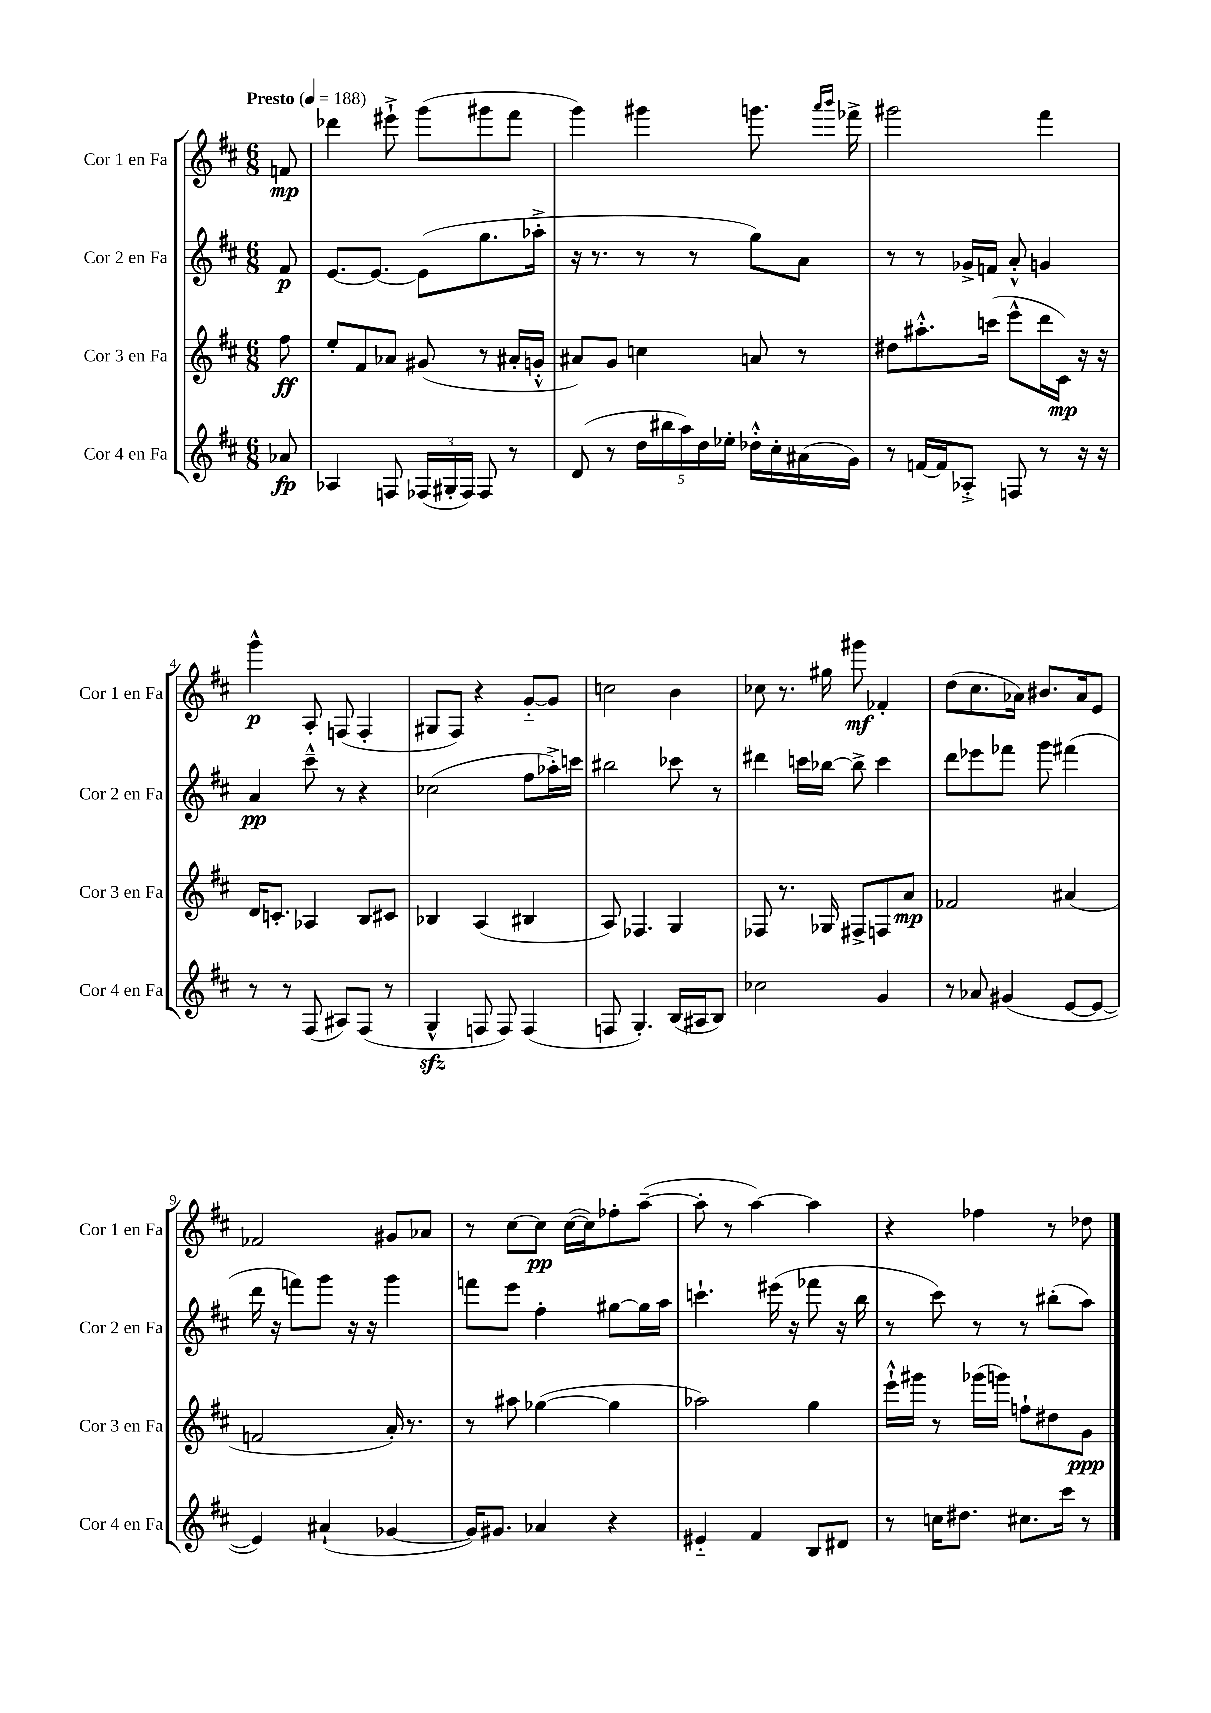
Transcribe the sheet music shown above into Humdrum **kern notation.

**kern	**kern	**kern	**kern
*staff4	*staff3	*staff2	*staff1
*clefG2	*clefG2	*clefG2	*clefG2
*k[f#c#]	*k[f#c#]	*k[f#c#]	*k[f#c#]
*M6/8	*M6/8	*M6/8	*M6/8
*MM188	*MM188	*MM188	*MM188
8a-/	8ff#\	8f#/	8f/
=	=	=	=
4A-/	8ee'/L	[8.e/L	4ddd-\
.	8f#/	.	.
.	.	8.e/_J	.
8F/	8a-/J	.	8eee#`^\
(24F-/LL	(8g#/	(8e\]L	(8ggg\L
24G#'/	.	.	.
24F-/JJ)	.	.	.
8F-/	8r	8.gg\	8ggg#\
8r	16a#'/LL	.	8fff#\J
.	16g'^^/JJ	16aa-'^\Jk	.
=	=	=	=
(8d/	8a#/L)	16r	4ggg\)
.	.	8.r	.
8r	8g/J	.	.
20dd\LL	4cc\	8r	4ggg#\
20bb#\	.	.	.
20aa\)	.	.	.
.	.	8r	.
20dd\	.	.	.
20ee-'\JJ	.	.	.
16dd-'^^\LL	8a/	8gg\L)	8.ggg\
16cc#'\	.	.	.
(16a#\	8r	8a\J	.
.	.	.	16qqaaa/LL
.	.	.	16qqbbb/JJ
16g\JJ)	.	.	16fff-^\
=	=	=	=
8r	8dd#\L	8r	2ggg#\
[16f/LL	8.aa#'^^\	8r	.
16f/]J	.	.	.
8A-'^/J	.	16g-^/LL	.
.	(16ccc\Jk	16f/JJ	.
8F/	8eee^^\L	8a'^^/	.
8r	16ddd\L	4g/	4fff#\
.	16c#\JJ)	.	.
16r	16r	.	.
16r	16r	.	.
=	=	=	=
8r	16d/LK	4a/	4ggg^^\
.	8.c'/J	.	.
8r	.	.	.
(8F#/	4A-/	8ccc#~^^\	8A'/
8A#/L)	.	8r	(8F/
(8F#/J	8B/L	4r	4F'/
8r	8c#/J	.	.
=	=	=	=
4G^^/	4B-/	(2cc-\	8G#/L
.	.	.	8F#/J)
8F/	(4A/	.	4r
8F/)	.	.	.
(4F/	4B#/	8ff#\L	[8g'~/L
.	.	16aa-'^\L)	8g/]J
.	.	16ccc\JJ	.
=	=	=	=
8F/	8A/)	2bb#\	2cc\
4.G'/)	4.F-/	.	.
(16B/LL	4G/	8ccc-\	4b\
16A#/J	.	.	.
8B/J)	.	8r	.
=	=	=	=
2cc-\	8F-/	4ddd#\	8cc-\
.	8.r	.	8.r
.	.	16ccc\LL	.
.	16G-/	[16bb-\JJ	16gg#\
.	8F#^/L	8bb-^\]	8ggg#\
4g/	8F/	4ccc\	4f-'/
.	8a/J	.	.
=	=	=	=
8r	2f-/	8ddd\L	(8dd\L
8a-/	.	8eee-\	8.cc#\
(4g#/	.	8fff-\J	.
.	.	.	16a-\Jk)
.	.	8ggg\	8.b#/L
[8e/L	(4a#/	(4fff#\	.
.	.	.	16a-/k
8e/_J	.	.	8e/J
=	=	=	=
4e/])	2f/	16ddd\	2f-/
.	.	16r	.
.	.	8fff\L)	.
(4a#`/	.	8ggg\J	.
.	.	16r	.
.	.	16r	.
[4g-/	16a'/)	4ggg\	8g#/L
.	8.r	.	.
.	.	.	8a-/J
=	=	=	=
16g-/]LK)	8r	8fff\L	8r
8.g#/J	.	.	.
.	8aa#\	8eee\J	[8cc#\L
4a-/	([4gg-\	4ff#'\	8cc#\]J
.	.	.	([16cc#\LL
.	.	.	16cc#\]J)
4r	4gg-\]	[8gg#\L	8ff-'\
.	.	16gg#\]L	([8aa~\J
.	.	16aa\JJ	.
=	=	=	=
4e#'~/	2aa-\)	4.ccc`\	8aa'\]
.	.	.	8r
4f#/	.	.	[4aa\)
.	.	(16eee#\	.
.	.	16r	.
8B/L	4gg\	8fff-\	4aa\]
8d#/J	.	16r	.
.	.	16bb\	.
=	=	=	=
8r	16eee`^^\LL	8r	4r
.	16ggg#\JJ	.	.
16cc\LK	8r	8ccc#\)	.
8.dd#\J	.	.	.
.	(16ggg-\LL	8r	4ff-\
.	16ggg\JJ)	.	.
8.cc#\L	8ff`\L	8r	.
.	8dd#\	(8bb#'\L	8r
16ccc#\Jk	.	.	.
8r	8g\J	8aa\J)	8dd-\
==	==	==	==
*-	*-	*-	*-
